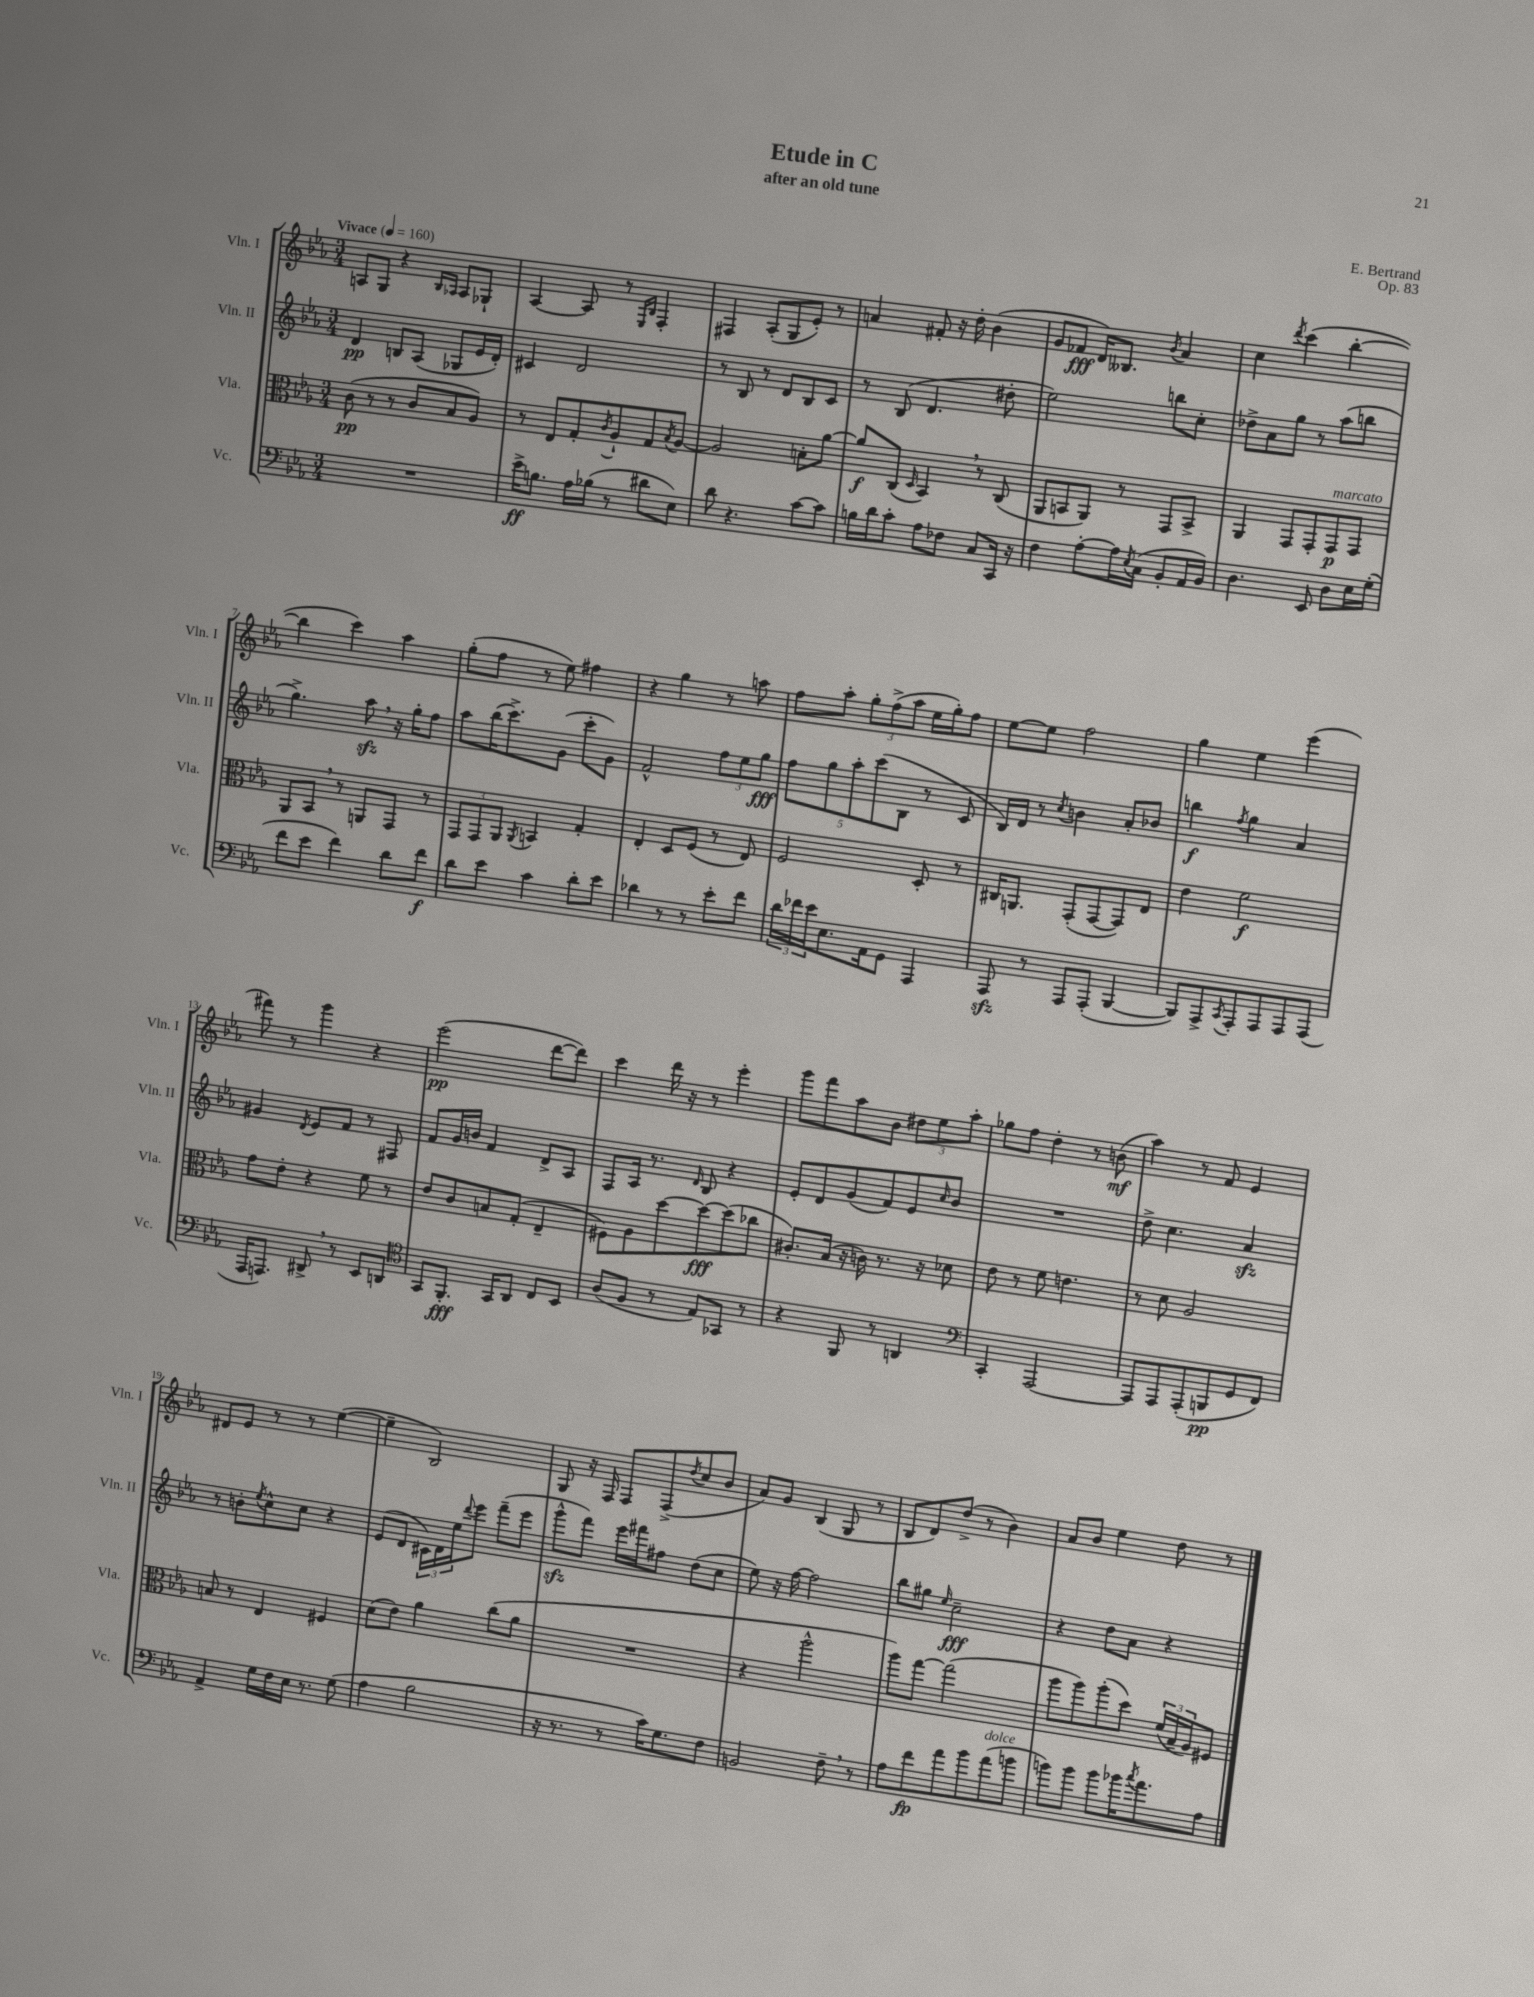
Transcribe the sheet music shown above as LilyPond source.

\header { title = "Etude in C" composer = "E. Bertrand" subtitle = "after an old tune" opus = "Op. 83" }
<<
\new StaffGroup <<
\new Staff = "s0" \with { instrumentName = "Vln. I" shortInstrumentName = "Vln. I" } {
    \clef treble \key ees \major \numericTimeSignature \time 3/4 \tempo "Vivace" 4 = 160
    a8 g8 r4 \grace { bes16 aes16 } aes8 ges8-! |
    aes4~ aes8 r8 \grace { ees16 bes16 } f4-. |
    fis4 aes8-.( g8 ees'8-.) r8 |
    a'4 fis'8-. r16 d''16-. bes'4( |
    g'8 fes'8\fff d'16) beses8. \acciaccatura { bes'8 } aes'4 |
    c''4 \acciaccatura { d'''8 } c'''4( bes''4~-. |
    bes''4 c'''4) aes''4 |
    g''8-.( f''8 r8 ees''8) fis''4 |
    r4 g''4 r8 a''8 |
    f''8 aes''8-. \tuplet 3/2 { g''8-. f''8->( aes''8 } ees''16 g''16-.) f''8 |
    ees''8~ ees''8 f''2 |
    g''4 ees''4 ees'''4( |
    fis'''8) r8 g'''4 r4 |
    ees'''2\pp( d'''8~ d'''8) |
    c'''4 d'''16 r16 r8 ees'''4-. |
    g'''8 f'''8 aes''8 bes'8 \tuplet 3/2 { dis''8 ees''8 aes''8-. } |
    ges''8 f''8 d''4-. r8 b'8\mf( |
    aes''4) r8 f'8 ees'4 |
    dis'8 ees'8 r8 r8 ees''4~( |
    ees''4-- bes2) |
    g8 r16 f16 f8 f8->( \acciaccatura { d''8 } c''8 bes'8 |
    aes'8) g'8 bes4( g8 r8 |
    bes8 d'8) d''8->( r8 bes'4) |
    aes'8 bes'8 ees''4 d''8 r8 \bar "|." |
}
\new Staff = "s1" \with { instrumentName = "Vln. II" shortInstrumentName = "Vln. II" } {
    \clef treble \key ees \major \numericTimeSignature \time 3/4
    d'4\pp b8 aes8( ges8 ees'16 d'16-.) |
    cis'4 d'2 |
    r8 bes8 r8 d'8 bes8 c'8 |
    r8 bes8( d'4. dis''8-. |
    ees''2) b''8 c''8-. |
    des''8-> aes'8 g''8 r8 aes''8( b''8 |
    g''4.->) aes''8\sfz \breathe r16 g''16-. f''8 |
    aes''8 bes''16( c'''8.->) g'8( c'''8-. g'8) |
    f'2-^ \tuplet 3/2 { f''8 ees''8 g''8\fff } |
    \tuplet 5/4 { f''8 g''8 aes''8-. c'''8( bes8 } r8 c'8 |
    bes16) d'16 r8 \acciaccatura { c''8 } b'4 aes'8-. bes'8 |
    b''4\f \acciaccatura { f''8 } g''4 aes'4 |
    gis'4 \acciaccatura { d'8 } ees'8 f'8 r8 fis8 |
    f'8 g'16 b'16 f'4 d'8-> aes8 |
    f8 aes16 r8. \grace { d'16 } bes8 r4 |
    ees'8-. d'8 g'8( f'8) ees'8 \grace { c''16 } bes'8 |
    R2. |
    d''8-> c''4. aes'4\sfz |
    r8 b'8-. \acciaccatura { ees''8 } c''8-^ c''8 r4 |
    ees'8( d'8 \tuplet 3/2 { cis'16) d'16 ees''16 } \appoggiatura { d'''8 } ees'''8 f'''8--( ees'''8 |
    g'''8-^\sfz f'''8) ees'''16 fis'''16 fis''8 d''8( c''8 |
    ees''8) r16 f''16~ f''2 |
    bes''8 gis''8 \grace { ees''16 } c''2--\fff |
    r4 d''8 aes'8 r4 \bar "|." |
}
\new Staff = "s2" \with { instrumentName = "Vla." shortInstrumentName = "Vla." } {
    \clef alto \key ees \major \numericTimeSignature \time 3/4
    c'8\pp( r8 r8 c'8 bes8 aes8) |
    r8 ees8 g8-. \acciaccatura { c'8 } aes8-! g8 \acciaccatura { bes8 } aes8~ |
    aes2 b8-. aes'8~ |
    aes'8\f c8( \grace { d16 } bes,4) \breathe r8 c8( |
    aes,8 b,8 aes,8) r8 g,8 b,8-> |
    aes,4 g,8 g,8-. g,8\p^\markup { \italic "marcato" } g,8 |
    aes,8 bes,8 \breathe r8 a,8 g,8 r8 |
    \tuplet 3/2 { g,8 g,8 aes,8 } \acciaccatura { aes,8 } b,4 g4-. |
    ees4-. d8 f8( r8 ees8) |
    f2 d8-. r8 |
    cis16 a,8. g,8-.( g,8~ g,8) ees8 |
    ees'4 f'2\f |
    g'8 ees'8-. r4 f'8 r8 |
    ees'8 c'8 b8 g8-.( ees4-- |
    fis8) aes8 d''8~ d''8~\fff d''8( ces''8 |
    cis'8.-.) bes16( r16 c'16) r8. r16 des'8 |
    ees'8 r8 f'8 e'4. |
    r8 d'8 aes2 |
    b8 r8 ees4 fis4 |
    d'8( ees'8) aes'4 c''8( aes'8 |
    R2. |
    r4 aes''2-^ |
    aes''8) g''8~ g''2( |
    aes''8 aes''8) aes''8-.( d''8) \tuplet 3/2 { f'16( bes16-- aes16) } fis8 \bar "|." |
}
\new Staff = "s3" \with { instrumentName = "Vc." shortInstrumentName = "Vc." } {
    \clef bass \key ees \major \numericTimeSignature \time 3/4
    R2. |
    ees'16->\ff b8. aes16 bes16( r8 dis'8 ees8) |
    d'8 r4. c'8~ c'8 |
    b16 d'16 c'8-. aes8 fes8 c8 c,16 r16 |
    f4 aes8~-. aes16 \acciaccatura { ees8 } c16( bes,8-. aes,16 bes,16) |
    d4. ees,8 d8 ees16 g16-.( |
    f'8 ees'8 f'4) d'8 f'8\f |
    d'8 ees'8 c'4 d'8-. ees'8 |
    des'4 r8 r8 ees'8-. f'8 |
    \tuplet 3/2 { d'16 fes'16 ees'16 } ees8. aes,16 g,8 aes,,4 |
    aes,,8\sfz r8 aes,,8 aes,,8-.( bes,,4~ |
    bes,,8) aes,,8-> \acciaccatura { c,8 } aes,,8-. aes,,8 aes,,8 aes,,8( |
    aes,,16 a,,8.) dis,8-> \breathe r8 ees,8 d,8 |
    \clef tenor g,8 f,8.-.\fff g,16 aes,8 c8 bes,8 |
    aes8( f8 r8 ees8) ges,8 r8 |
    r4 f,8 r8 a,4 |
    \clef bass c,4-. aes,,2~ |
    aes,,8 aes,,8 aes,,8-.( b,,8\pp g,8 f,8) |
    aes,4-> g16 f16 ees16 r8. g8( |
    aes4 bes2 |
    r16 r8. r8 c'16) g8. f8 |
    b,2 f8-- \breathe r8 |
    aes8 f'8\fp aes'8 bes'8 aes'8^\markup { \italic "dolce" }( b'8 |
    b'8) b'8 b'8 bes'16 \acciaccatura { c''8 } aes'8. aes8 \bar "|." |
}
>>
>>
